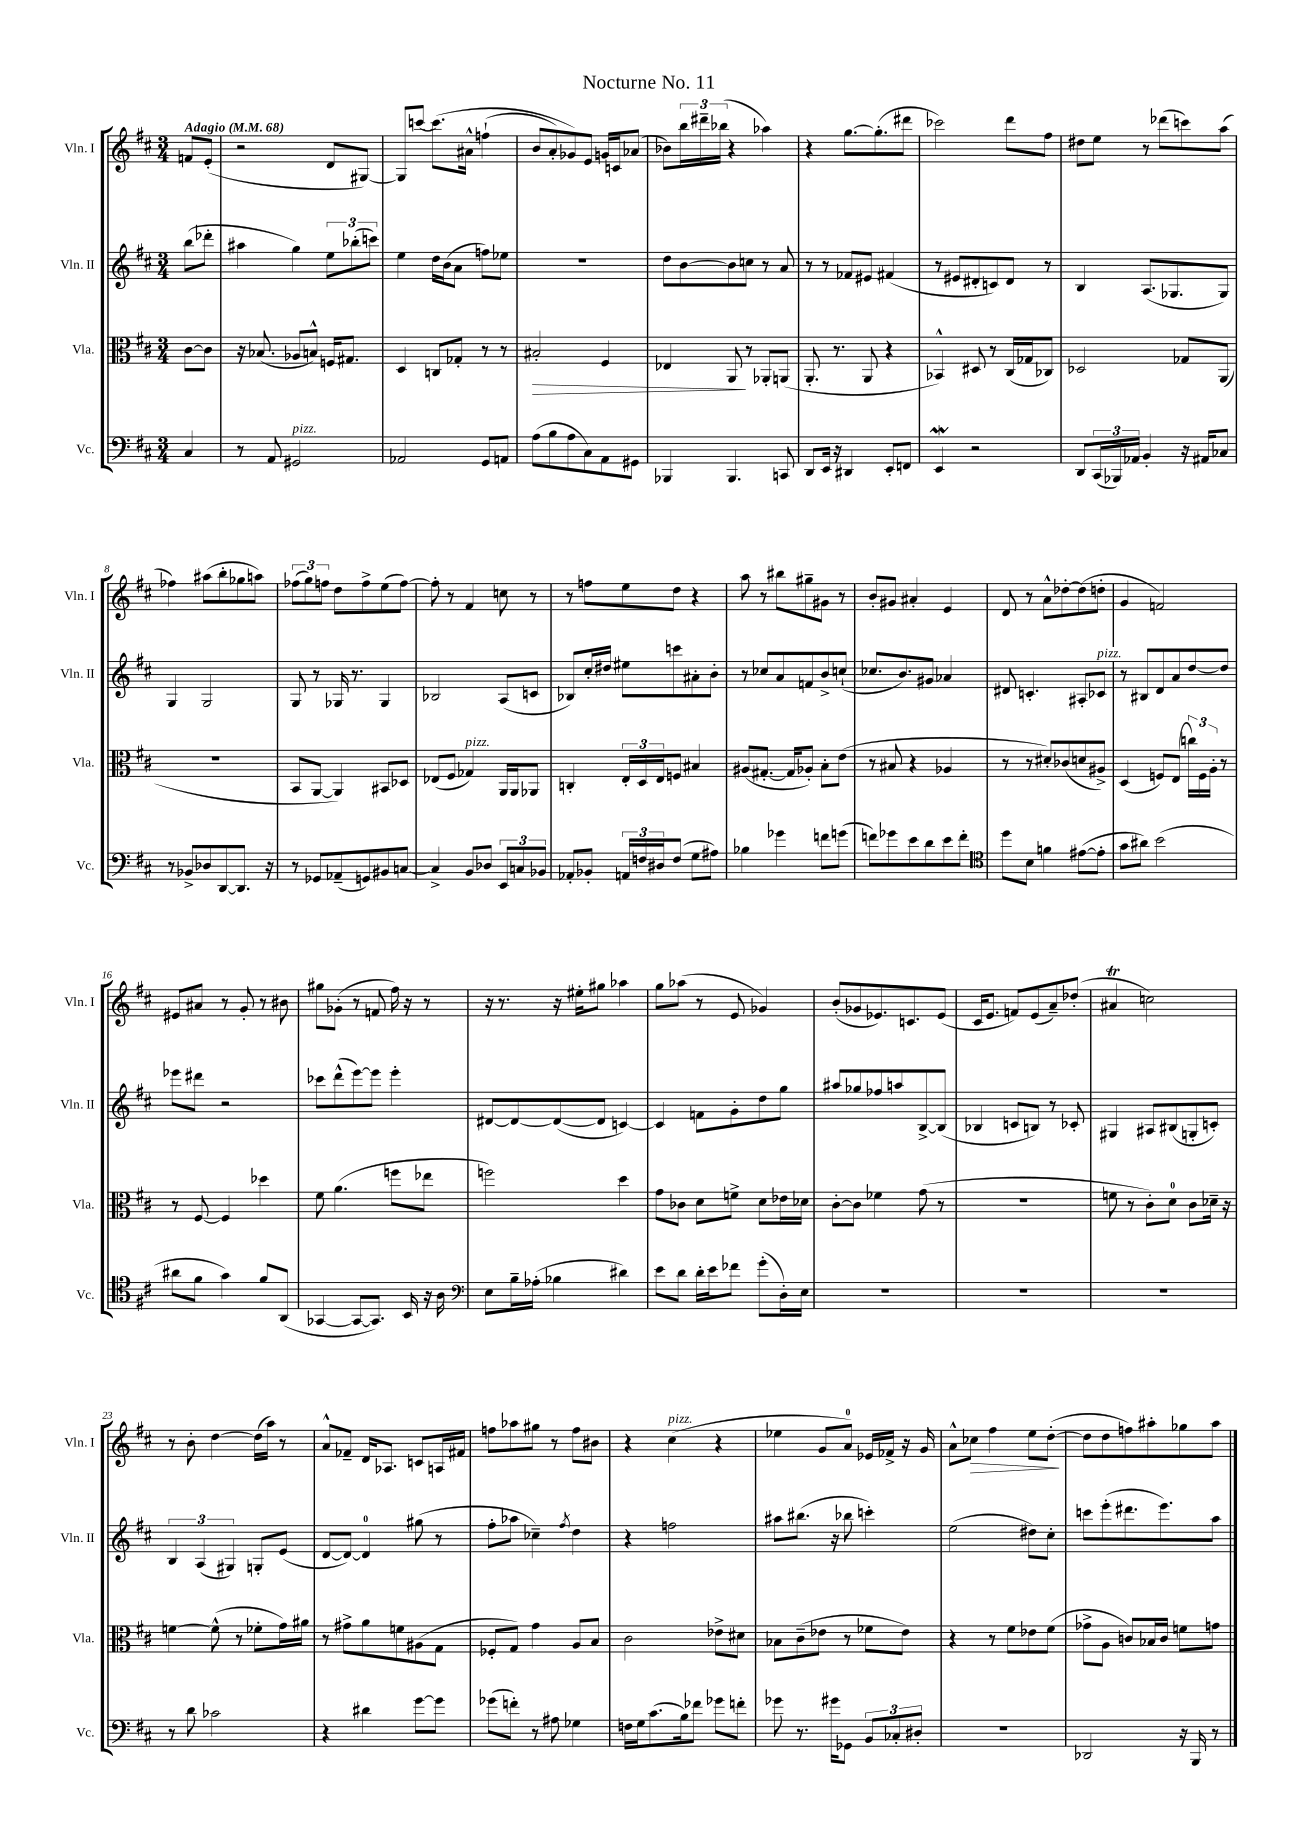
\header { title = "Nocturne No. 11" }
<<
\new StaffGroup <<
\new Staff = "s0" \with { instrumentName = "Vln. I" shortInstrumentName = "Vln. I" } {
    \clef treble \key d \major \numericTimeSignature \time 3/4 \partial 4 \tempo "Adagio" 4 = 68
    f'8 e'8-.( |
    r2 d'8 gis8~) |
    gis8 c'''8~ c'''8.\( ais'16-^ f''4-!( |
    b'8 a'8-.) ges'8\) e'8 g'16 c'16 aes'8( |
    bes'8) \tuplet 3/2 { b''16 dis'''16-- bes''16( } r4 aes''4) |
    r4 g''8.~ g''8.-.( dis'''8 |
    ces'''2) d'''8 fis''8 |
    dis''8 e''8 r8 des'''8( c'''8) a''8( |
    fes''4) ais''8( b''8-. ges''8 a''8) |
    \tuplet 3/2 { fes''8( g''8) f''8 } d''8 f''8-> e''8( f''8~) |
    f''8-. r8 fis'4 c''8 r8 |
    r8 f''8 e''8 d''8 r4 |
    a''8 r8 bis''8 gis''8-- gis'8 r8 |
    b'8-. gis'8 ais'4-. e'4 |
    d'8 r8 a'8-^ des''8~-. des''8( d''8-. |
    g'4 f'2) |
    eis'8 ais'8 r8 g'8-. r8 bis'8 |
    gis''8 ges'8-.( r8 f'8 fis''16) r16 r8 |
    r16 r8. r16 eis''16-. gis''8 aes''4 |
    g''8 aes''8( r8 e'8 ges'4) |
    b'8-.( ges'8 ees'8.) c'8. ees'8( |
    cis'16 e'8. f'8) e'8( a'8--) des''8-.( |
    ais'4\trill c''2) |
    r8 b'8-. d''4~ d''16( a''16) r8 |
    a'8-^ fes'8-- d'16 aes8. c'8 a16 fis'16 |
    f''8 aes''8 gis''8 r8 f''8 bis'8 |
    r4 cis''4^\markup { \italic "pizz." }( r4 |
    ees''4 g'8 a'8-0) ees'16 fes'16-> r16 g'16 |
    a'8-^ ces''8\> fis''4 e''8 d''8~-.\!( |
    d''8 d''8 f''8) ais''8-. ges''8 ais''8 \bar "|." |
}
\new Staff = "s1" \with { instrumentName = "Vln. II" shortInstrumentName = "Vln. II" } {
    \clef treble \key d \major \numericTimeSignature \time 3/4 \partial 4
    b''8( des'''8-. |
    ais''4 g''4) \tuplet 3/2 { e''8 bes''8-.( c'''8) } |
    e''4 d''16 b'16( a'8 f''8) ees''8 |
    R2. |
    d''8 b'8~ b'8 c''8 r8 a'8 |
    r8 r8 fes'8 eis'8 fis'4( |
    r8 eis'8 dis'8-. c'8) dis'8 r8 |
    b4 a8.( ges8. ges8) |
    g4 g2 |
    g8 r8 ges16 r8. ges4 |
    bes2 a8( c'8 |
    bes8) cis''16-. dis''16 eis''8 c'''8 ais'8-. b'8-. |
    r8 ces''8 a'8 f'8 b'8-> c''8-!( |
    ces''8. b'8.) gis'8 aes'4 |
    dis'8 c'4.-. ais8-. ces'8^\markup { \italic "pizz." } |
    r8 bis8 d'8 a'8 d''8~ d''8 |
    ees'''8 dis'''8 r2 |
    ces'''8 d'''8-^( e'''8~) e'''8 e'''4-. |
    dis'8~ dis'8~ dis'8~( dis'8 c'4~) |
    c'4 f'8 g'8-. d''8 g''8 |
    ais''8 ges''8 fes''8 a''8 b8~-> b8( |
    bes4 c'8 b8) r8 ces'8-. |
    gis4 ais8 bis8( g8-. c'8-.) |
    \tuplet 3/2 { b4 a4( gis4) } g8-. e'8( |
    d'8~ d'8~) d'4-0 gis''8( r8 |
    fis''8-. aes''8 ces''4--) \acciaccatura { fis''8 } d''4 |
    r4 f''2 |
    ais''8 bis''8.( r16 bes''8 c'''4-.) |
    e''2( dis''8) cis''8-. |
    c'''8 e'''8-.( dis'''8. e'''8.) a''8 \bar "|." |
}
\new Staff = "s2" \with { instrumentName = "Vla." shortInstrumentName = "Vla." } {
    \clef alto \key d \major \numericTimeSignature \time 3/4 \partial 4
    cis'8~ cis'8 |
    r16 bes8.( aes8 b8-^) f16 gis8. |
    d4 c8 ges8-. r8 r8 |
    bis2-.\> fis4 |
    ees4 a,8\! r8 aes,8-. a,8( |
    a,8.-. r8. a,8 r4 |
    bes,4-^) dis8 r8 cis16( ges16 ces8) |
    des2 ges8 a,8( |
    R2. |
    b,8 a,8~ a,4) bis,8 des8 |
    ees8( fis8 ges4^\markup { \italic "pizz." }) a,16 a,16 aes,8 |
    c4-. \tuplet 3/2 { e16-. d16 e16 } f8 bis4 |
    ais8( gis8.~-. gis16 aes8-.) b8-. e'8( |
    r8 bis8 r4 aes4 |
    r8 r8 dis'8-.) ces'8( d'8 ais8->) |
    d4( f8) e8( \tuplet 3/2 { c''16) f16 a16-. } r8 |
    r8 fis8~ fis4 des''4 |
    fis'8 a'4.( f''8 ees''8 |
    f''2) d''4 |
    g'8 ces'8 d'8 f'8-> d'8 ees'16 des'16 |
    cis'8~-. cis'8 fes'4 g'8( r8 |
    R2. |
    f'8 r8 cis'8-.) d'8-0 cis'8 des'16-- r16 |
    f'4~ f'8-^( r8 fes'8-. g'16) ais'16 |
    r8 gis'8-> a'8 f'8 ais8( g8 |
    fes8-. g8) g'4 a8 b8 |
    cis'2 ees'8-> dis'8 |
    bes8 cis'8--( ees'8 r8 fes'8 ees'8) |
    r4 r8 fis'8 ees'8 fis'8( |
    ges'8-> a8 c'8) bes16 c'16 f'8 g'8 \bar "|." |
}
\new Staff = "s3" \with { instrumentName = "Vc." shortInstrumentName = "Vc." } {
    \clef bass \key d \major \numericTimeSignature \time 3/4 \partial 4
    cis4 |
    r8 a,8 gis,2^\markup { \italic "pizz." } |
    aes,2 g,8 a,8 |
    a8( b8 a8 cis8) a,8 gis,8 |
    bes,,4 bes,,4. c,8 |
    d,8 e,16 r16 dis,4 e,8-. f,8 |
    e,4\mordent r2 |
    d,8 \tuplet 3/2 { cis,16( bes,,16) aes,16 } b,4-. r16 ais,16 ces8 |
    r8 bes,8-> des8 d,8~ d,8. r16 |
    r8 ges,8 aes,8--( g,8) bis,8 c8~ |
    c4-> b,8 des8 \tuplet 3/2 { e,8 c8 bes,8 } |
    aes,8-. bes,8-. \tuplet 3/2 { a,16 f16 dis16 } f8( g8 ais8) |
    bes4 ges'4 f'8 g'8( |
    f'8) ges'8 e'8 d'8 e'8 f'8-. |
    \clef tenor d''8 b8 f'4 eis'8~( eis'8-. |
    g'8 ais'8) b'2( |
    ais'8 fis'8 g'4) fis'8 a,8( |
    ges,4~ ges,8~ ges,8.) b,16 r16 a16 |
    \clef bass e8 b16-- aes16-.( bes4 dis'4) |
    e'8 d'8 d'16-. e'16 fes'8 g'8-.( d16-.) e16 |
    R2. |
    R2. |
    R2. |
    r8 d'8 ces'2 |
    r4 dis'4 g'8~ g'8 |
    ges'8( f'8-.) r8 ais8 ges4 |
    f16 g16 cis'8.( b16) fes'8 ges'8 f'8-. |
    ges'8 r8. gis'16 ges,8 \tuplet 3/2 { b,8 ces8-. dis8-. } |
    R2. |
    des,2 r16 b,,16 r8 \bar "|." |
}
>>
>>
